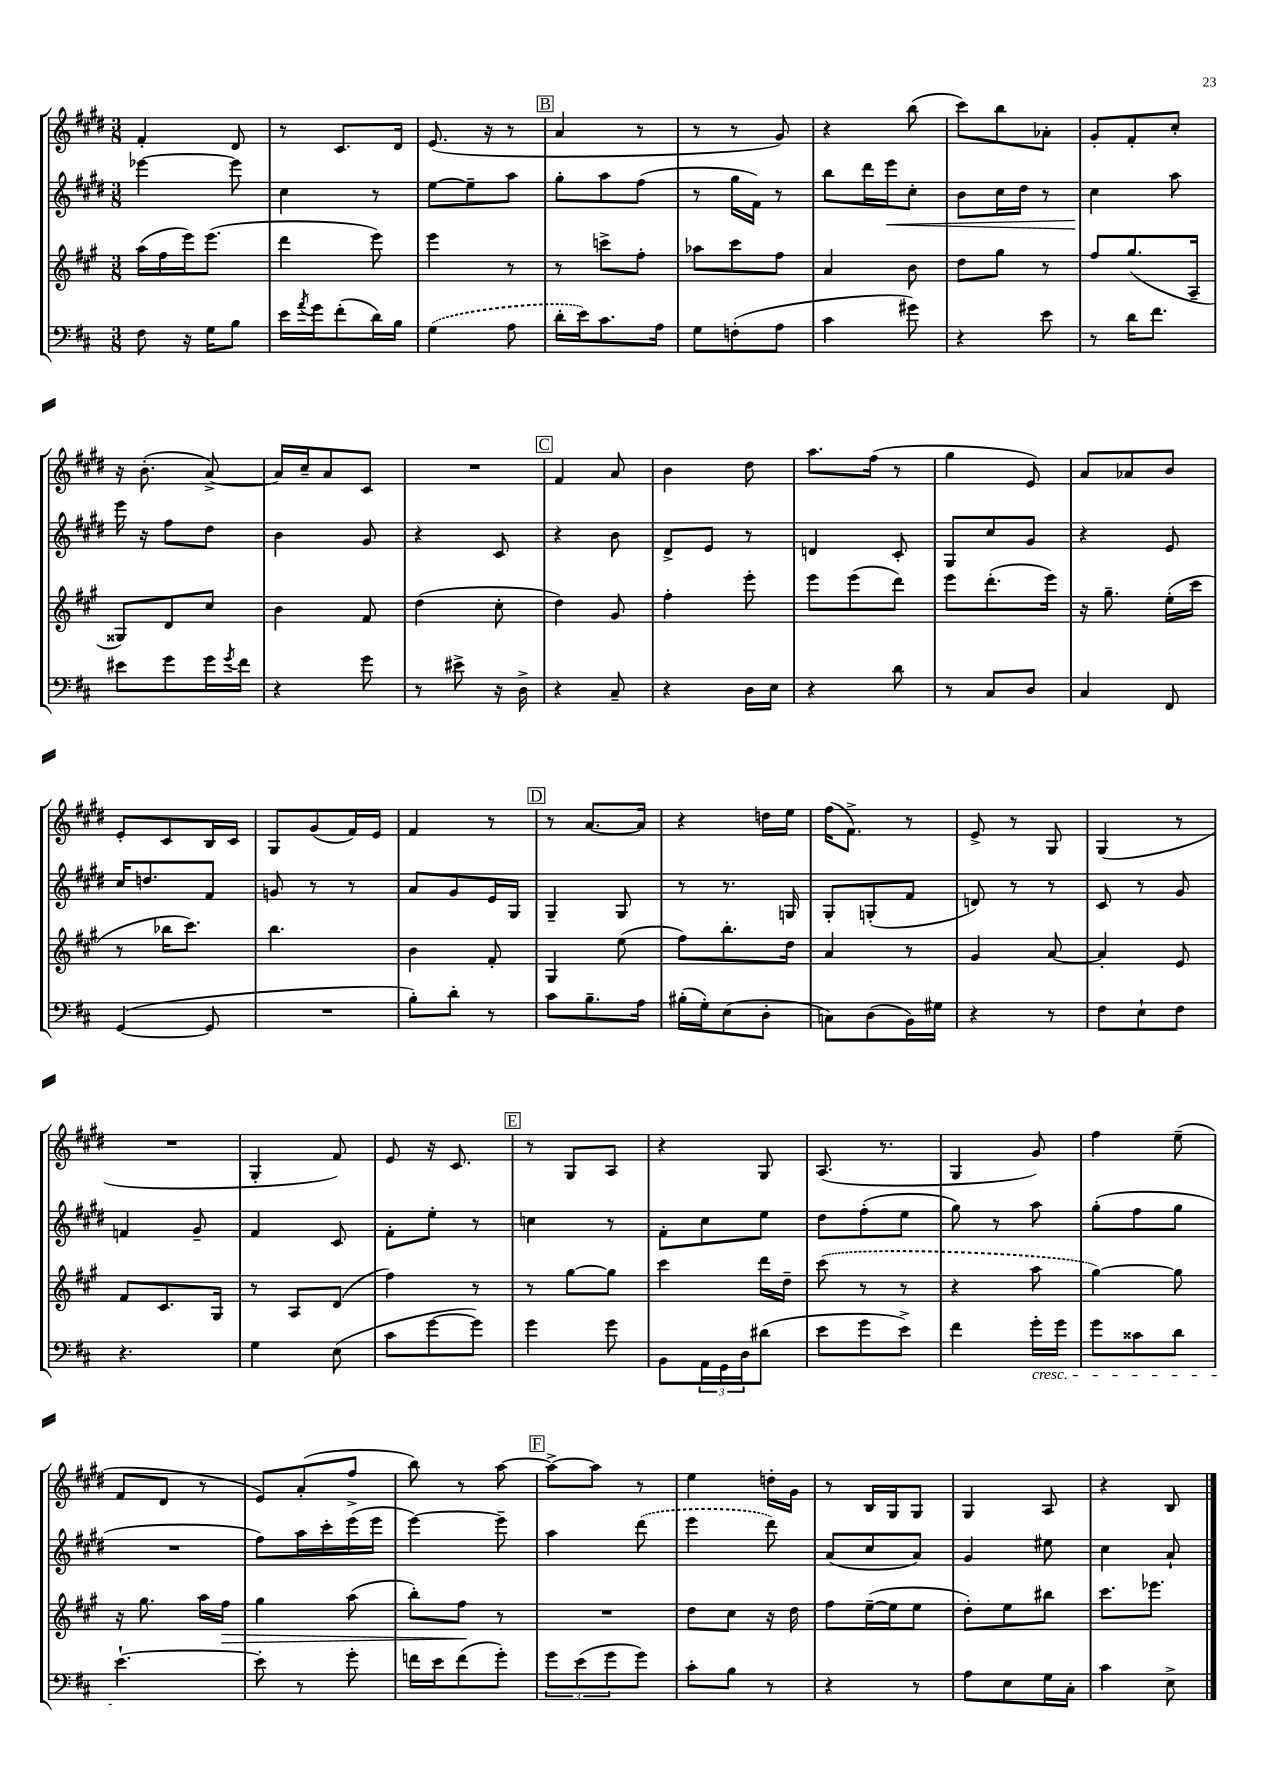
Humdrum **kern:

**kern	**kern	**kern	**kern
*staff4	*staff3	*staff2	*staff1
*clefF4	*clefG2	*clefG2	*clefG2
*k[f#c#]	*k[f#c#g#]	*k[f#c#g#d#]	*k[f#c#g#d#]
*M3/8	*M3/8	*M3/8	*M3/8
8F#	(16aa	[4eee-	4f#'
.	16ff#	.	.
16r	16eee)	.	.
16G	(8.eee	.	.
8B	.	8eee-]	8d#
=	=	=	=
16e	4ddd	4cc#	8r
8qa	.	.	.
16g	.	.	.
(8f#'	.	.	8.c#
16d)	8eee)	8r	.
16B	.	.	16d#
=	=	=	=
(4G	4eee	[8ee	(8.e
.	.	8ee~]	.
.	.	.	16r
8A	8r	8aa	8r
=	=	=	=
16d'	8r	8gg#'	4a
16e)	.	.	.
8.c#	8ccc^	8aa	.
.	8ff#'	(8ff#	8r
16A	.	.	.
=	=	=	=
8G	8aa-	8r	8r
(8F'	8ccc#	16gg#	8r
.	.	16f#)	.
8A	8ff#	8r	8g#)
=	=	=	=
4c#	4a	8bb	4r
.	.	16ddd#	.
.	.	16eee	.
8g#)	8b	8cc#'	(8bb
=	=	=	=
4r	8dd	8b	8ccc#)
.	8gg#	16cc#	8bb
.	.	16dd#	.
8e	8r	8r	8a-'
=	=	=	=
8r	8ff#	4cc#	8g#'
16d	(8.gg#	.	8f#'
8.f#	.	.	.
.	.	8aa	8cc#'
.	16A~	.	.
=	=	=	=
8e#	8G##)	16eee	16r
.	.	16r	(8.b'
8g	8d	8ff#	.
16g	8cc#	8dd#	[8a^)
8qg	.	.	.
16f#	.	.	.
=	=	=	=
4r	4b	4b	16a]
.	.	.	16cc#~
.	.	.	8a
8g	8f#	8g#	8c#
=	=	=	=
8r	(4dd	4r	4.r
8e#^	.	.	.
16r	8cc#'	8c#	.
16D^	.	.	.
=	=	=	=
4r	4dd)	4r	4f#
8C#~	8g#	8b	8a
=	=	=	=
4r	4ff#'	8d#^	4b
.	.	8e	.
16D	8eee'	8r	8dd#
16E	.	.	.
=	=	=	=
4r	8eee	4d	8.aa
.	(8eee	.	.
.	.	.	(16ff#
8d	8ddd)	8c#'	8r
=	=	=	=
8r	8eee	8G#	4gg#
8C#	(8.ddd'	8cc#	.
8D	.	8g#	8e)
.	16eee)	.	.
=	=	=	=
4C#	16r	4r	8a
.	8.gg#~	.	.
.	.	.	8a-
8FF#	(16ee'	8e	8b
.	16ccc#	.	.
=	=	=	=
([4GG	8r	16cc#	8e'
.	.	8.dd	.
.	16bb-	.	8c#
.	8.ccc#)	.	.
8GG]	.	8f#	16B
.	.	.	16c#
=	=	=	=
4.r	4.bb	8g	8G#
.	.	8r	(8g#
.	.	8r	16f#)
.	.	.	16e
=	=	=	=
8B')	4b	8a	4f#
8d'	.	8g#	.
8r	8f#'	16e	8r
.	.	16G#	.
=	=	=	=
8c#	4G#	4G#~	8r
8.B~	.	.	[8.a
.	(8ee	8G#	.
16A	.	.	16a]
=	=	=	=
(16B#'	8ff#)	8r	4r
16G')	.	.	.
(8E	8.bb'	8.r	.
8D'	.	.	16dd
.	16dd	16G	16ee
=	=	=	=
8C)	4a	8G#'	(16ff#
.	.	.	8.f#^)
(8D	.	(8G'	.
16BB)	8r	8f#	8r
16G#	.	.	.
=	=	=	=
4r	4g#	8d)	8e^
.	.	8r	8r
8r	[8a	8r	8G#
=	=	=	=
8F#	4a']	8c#	(4G#
8E`	.	8r	.
8F#	8e	8g#	8r
=	=	=	=
4.r	8f#	4f	4.r
.	8.c#	.	.
.	.	8g#~	.
.	16G#	.	.
=	=	=	=
4G	8r	4f#	4G#'
.	8A	.	.
(8E	(8d	8c#	8f#)
=	=	=	=
8c#	4ff#)	8f#'	8e
[8g	.	8ee'	16r
.	.	.	8.c#
8g])	8r	8r	.
=	=	=	=
4g	8r	4cc	8r
.	[8gg#	.	8G#
8g	8gg#]	8r	8A
=	=	=	=
8BB	4ccc#	8f#'	4r
24AA	.	8cc#	.
24GG	.	.	.
24D	.	.	.
(8d#	16ddd	8ee	8G#
.	16dd~	.	.
=	=	=	=
8e	(8ccc#	8dd#	(8.A
8g	8r	(8ff#'	.
.	.	.	8.r
8e^)	8r	8ee	.
=	=	=	=
4f#	4r	8gg#)	4G#
.	.	8r	.
16g'	8aa	8aa	8g#)
16g	.	.	.
=	=	=	=
8g	[4gg#)	(8gg#'	4ff#
8c##	.	8ff#	.
8d	8gg#]	8gg#	(8ee~
=	=	=	=
[4.e`	16r	4.r	8f#
.	8.gg#	.	.
.	.	.	8d#
.	16aa	.	8r
.	16ff#	.	.
=	=	=	=
8e']	4gg#	8ff#)	8e)
8r	.	16aa	(8a'
.	.	16ccc#'	.
8g'	(8aa	(16eee	8ff#^
.	.	16eee	.
=	=	=	=
16f	8bb')	[4eee)	8bb)
16e	.	.	.
(8f	8ff#	.	8r
8g')	8r	8eee~]	[8aa
=	=	=	=
12g	4.r	4aa	8aa^_
(12e	.	.	.
.	.	.	8aa]
12g	.	.	.
8g)	.	(8ddd#	8r
=	=	=	=
8c#'	8dd	4eee	4ee
8B	8cc#	.	.
8r	16r	8ddd#)	16dd'
.	16dd	.	16g#
=	=	=	=
4r	8ff#	(8a	8r
.	([16ee~	8cc#	16B
.	16ee]	.	16G#
8r	8ee	8a)	8G#
=	=	=	=
8A	8dd')	4g#	4G#
8E	8ee	.	.
16G	8bb#	8ee#	8A
16C#'	.	.	.
=	=	=	=
4c#	8.ccc#	4cc#	4r
.	8.eee-	.	.
8E^	.	8a`	8B
==	==	==	==
*-	*-	*-	*-
